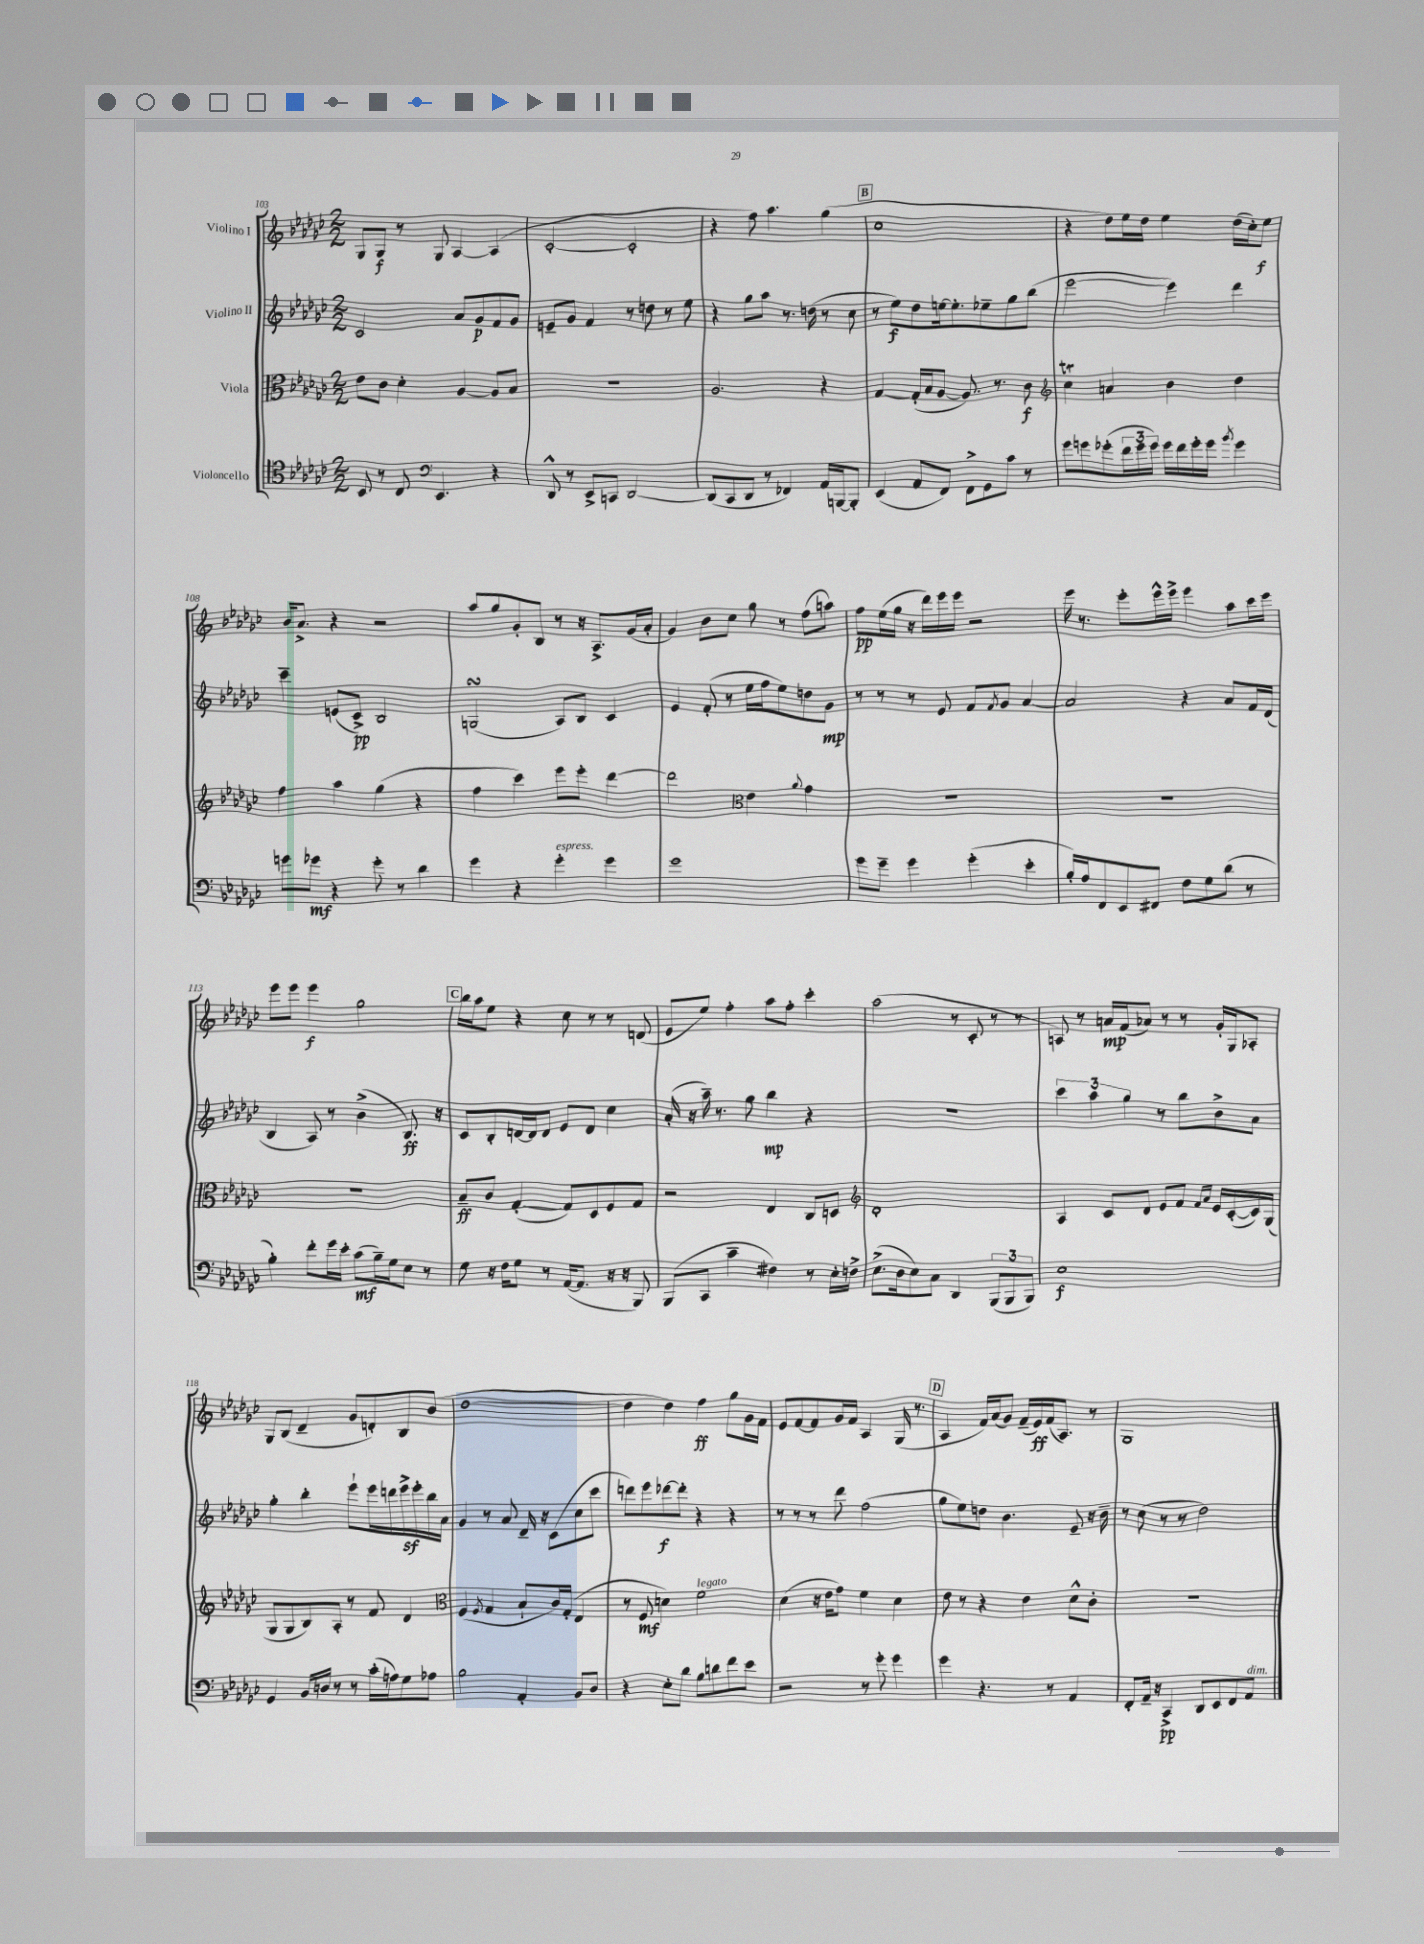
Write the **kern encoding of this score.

**kern	**kern	**kern	**kern
*staff4	*staff3	*staff2	*staff1
*clefC4	*clefC3	*clefG2	*clefG2
*k[b-e-a-d-g-c-]	*k[b-e-a-d-g-c-]	*k[b-e-a-d-g-c-]	*k[b-e-a-d-g-c-]
*M2/2	*M2/2	*M2/2	*M2/2
8BB-	8e-	2c-	8G-
8r	8c-	.	8G-
8C-	4d-'	.	8r
*clefF4	*	*	*
4.EE-	.	.	8G-
.	[4A-	8a-	[4A-
.	.	8g-	.
4r	8A-]	8f	(4A-]
.	8B-	8g-	.
=	=	=	=
8DD-^^	1r	8e~	[2c-'
8r	.	8g-	.
8EE-^	.	4f	.
8CC	.	.	.
[2DD-	.	8r	2c-']
.	.	8dd	.
.	.	8r	.
.	.	8ee-	.
=	=	=	=
(8DD-]	2.A-	4r	4r
8CC-	.	.	.
8DD-	.	8gg-	8ff)
8r	.	8aa-	4.aa-
4FF-)	.	8.r	.
.	.	(16dd	.
16AA-	4r	8r	(4gg-
[16BBB	.	.	.
8BBB']	.	8cc-	.
=	=	=	=
(4EE-	[4G-	8r	1cc-
.	.	8ee-)	.
8AA-	(16G-']	8dd-	.
.	16B-	.	.
8FF)	[8A-	[16ee	.
.	.	8.ee']	.
8FF^	8.A-])	.	.
8GG-	.	8ee-~	.
.	8.r	.	.
8c-	.	8gg-	.
8r	8c-	(8bb-	.
=	=	=	=
*	*clefG2	*	*
8g-	4cc-	[2eee-	4r
8g	.	.	.
(8g-'	4a	.	8dd-)
24f	.	.	16ee-
24g-	.	.	.
.	.	.	16dd-
24g-)	.	.	.
16g-	4b-	4eee-])	4ee-
16f	.	.	.
16g-'	.	.	.
16g-	.	.	.
8qb-	.	.	.
4g-	4dd-	4ddd-	(16dd-
.	.	.	16cc-')
.	.	.	8ee-
=	=	=	=
8g	4ff	4ccc-~	16b-
.	.	.	8.a-^
8g-	.	.	.
4r	4aa-	(8e	4r
.	.	8c-^)	.
8g-'	(4gg-	2B-	2r
8r	.	.	.
4d-	4r	.	.
=	=	=	=
4g-	4ff	(2G	8aa-
.	.	.	8gg-
4r	4ccc-)	.	8g-'
.	.	.	8B-
4g-'	8eee-	8A-)	8r
.	8eee-'	8B-	16r
.	.	.	8.A-^
4g-	[4ddd-	4c-	.
.	.	.	(16g-
.	.	.	16a-'
=	=	=	=
1g-	2ddd-]	4e-	4g-)
.	.	(8f'	8b-
.	.	8r	8cc-
*	*clefC3	*	*
.	4e-	16ee-	8gg-
.	.	16ff	.
.	.	8ee-)	8r
.	8qqa-	.	.
.	4g-	8dd	(8ff
.	.	8g-	8aa)
=	=	=	=
8g-	1r	8r	8ff
8g-~	.	8r	(16ee-
.	.	.	16gg-
4g-	.	8r	16r
.	.	.	16ddd-)
.	.	8e-	16eee-
.	.	.	16eee-
(4g-'	.	8f	2r
.	.	8qf	.
.	.	8g-	.
4e-'	.	[4a-	.
=	=	=	=
16B-')	1r	2a-]	16eee-
16A-	.	.	8.r
8FF	.	.	.
8EE-	.	.	8eee-'
8FF#	.	.	16eee-^^
.	.	.	16eee-^
8F	.	4r	4eee-
8G-	.	.	.
(8d-	.	8a-	8aa-
8r	.	16f	16ccc-
.	.	(16d-	16eee-
=	=	=	=
4B-')	1r	4B-	8eee-
.	.	.	8eee-
8f'	.	8A-)	4eee-
16g-	.	8r	.
16e-'	.	.	.
(8c-	.	(4b-^	2gg-
16B-~)	.	.	.
16G-	.	.	.
8E-	.	8.B-)	.
8r	.	.	.
.	.	16r	.
=	=	=	=
8G-	8B-~	8c-	16bb-
.	.	.	16aa-
16r	8c-	8B-'	8ee-
16F	.	.	.
8G-	([4G-'	[16d	4r
.	.	16d]	.
8r	.	8d	.
([16AA-	8G-])	8e-	8cc-
8.AA-]	.	.	.
.	8D-	8d	8r
16r	8F	4cc-	8r
16r	.	.	.
8BBB-)	8G-	.	(8d
=	=	=	=
(8BBB-	2r	(16a-'	8e-
.	.	16r	.
8CC-	.	16aa-~)	8ee-)
.	.	8.r	.
4c-~	.	.	4ff'
.	.	8gg-	.
4F#)	4E-	4bb-	8aa-
.	.	.	8ff'
8r	8C-	4r	4ccc-'
16E-'	8D	.	.
16F^	.	.	.
=	=	=	=
*	*clefG2	*	*
(8.E-^	1d-'	1r	(2aa-
16D-	.	.	.
8E-)	.	.	.
8C-	.	.	.
4DD-	.	.	8r
.	.	.	8c-'
(12BBB-	.	.	8r
12BBB-	.	.	.
.	.	.	8r
12BBB-)	.	.	.
=	=	=	=
1E-	4A-	6ccc-	8A)
.	.	.	8r
.	.	6aa-	.
.	8c-	.	16a
.	.	.	(16f
.	.	6gg-	.
.	8d-	.	8a-)
.	8e-	8r	8r
.	8f	8bb-	8r
.	16qqf	.	.
.	16qqa-	.	.
.	16e-	8b-^	16g-'
.	([16c-'	.	16G-
.	16c-])	8a-	8A-'
.	(16G-	.	.
=	=	=	=
4GG-	8G-	4gg-'	8G-
.	8G-	.	(8B-
16BB-	8B-)	4bb-'	4d-~
16D	.	.	.
8r	8A-'	.	.
8r	8r	8eee-`	8g-
(16c-'	8f	16eee-	8d')
16A)	.	16ddd	.
8G-	4d-	16eee-^	8B-
.	.	16eee-'	.
8A-	.	16bb-	(8b-
.	.	16a-	.
=	=	=	=
*	*clefC3	*	*
2B-	(4F	4g-	[1dd-
.	8qF	.	.
.	4G-	8r	.
.	.	8a-	.
4AA-'	8B-`	16d-~	.
.	.	16r	.
.	16c-)	(8c-	.
.	(16G-'	.	.
8BB-	4E-	8cc-	.
8D-	.	8ccc-	.
=	=	=	=
4r	8r	8ddd)	4dd-]
.	8F	8eee-	.
8E-'	4d)	[8ddd-	4dd-)
8d-	.	8ddd-']	.
8B-	2f	4r	4ff
8d	.	.	.
8f	.	4r	8gg-
8e-	.	.	16g-
.	.	.	16f
=	=	=	=
2r	(4d-	8r	8e-
.	.	8r	[8f
.	16r	8r	8f]
.	16e-	.	.
.	8g-)	8ddd-	16g-
.	.	.	16f
8r	4f	(2ff	4A-
8g-'	.	.	.
4g-	4d-	.	(16G-
.	.	.	8.r
=	=	=	=
4g-	8e-	8gg-	4A-
.	8r	8ee-)	.
4.r	4r	8dd	16f)
.	.	.	(16a-
.	.	4.b-	8g-)
.	4e-	.	(16f~
.	.	.	16e-)
8r	.	.	(16f
.	.	.	8.A-)
4AA-	8d-^^	8e-~	.
.	8c-'	16r	8r
.	.	16b-~	.
=	=	=	=
8FF'	1r	8r	1G-
16AA-~	.	(8cc-	.
16r	.	.	.
4CC-^	.	8r	.
.	.	8r	.
8DD-	.	2dd-)	.
8EE-	.	.	.
8FF	.	.	.
8AA-	.	.	.
==	==	==	==
*-	*-	*-	*-
